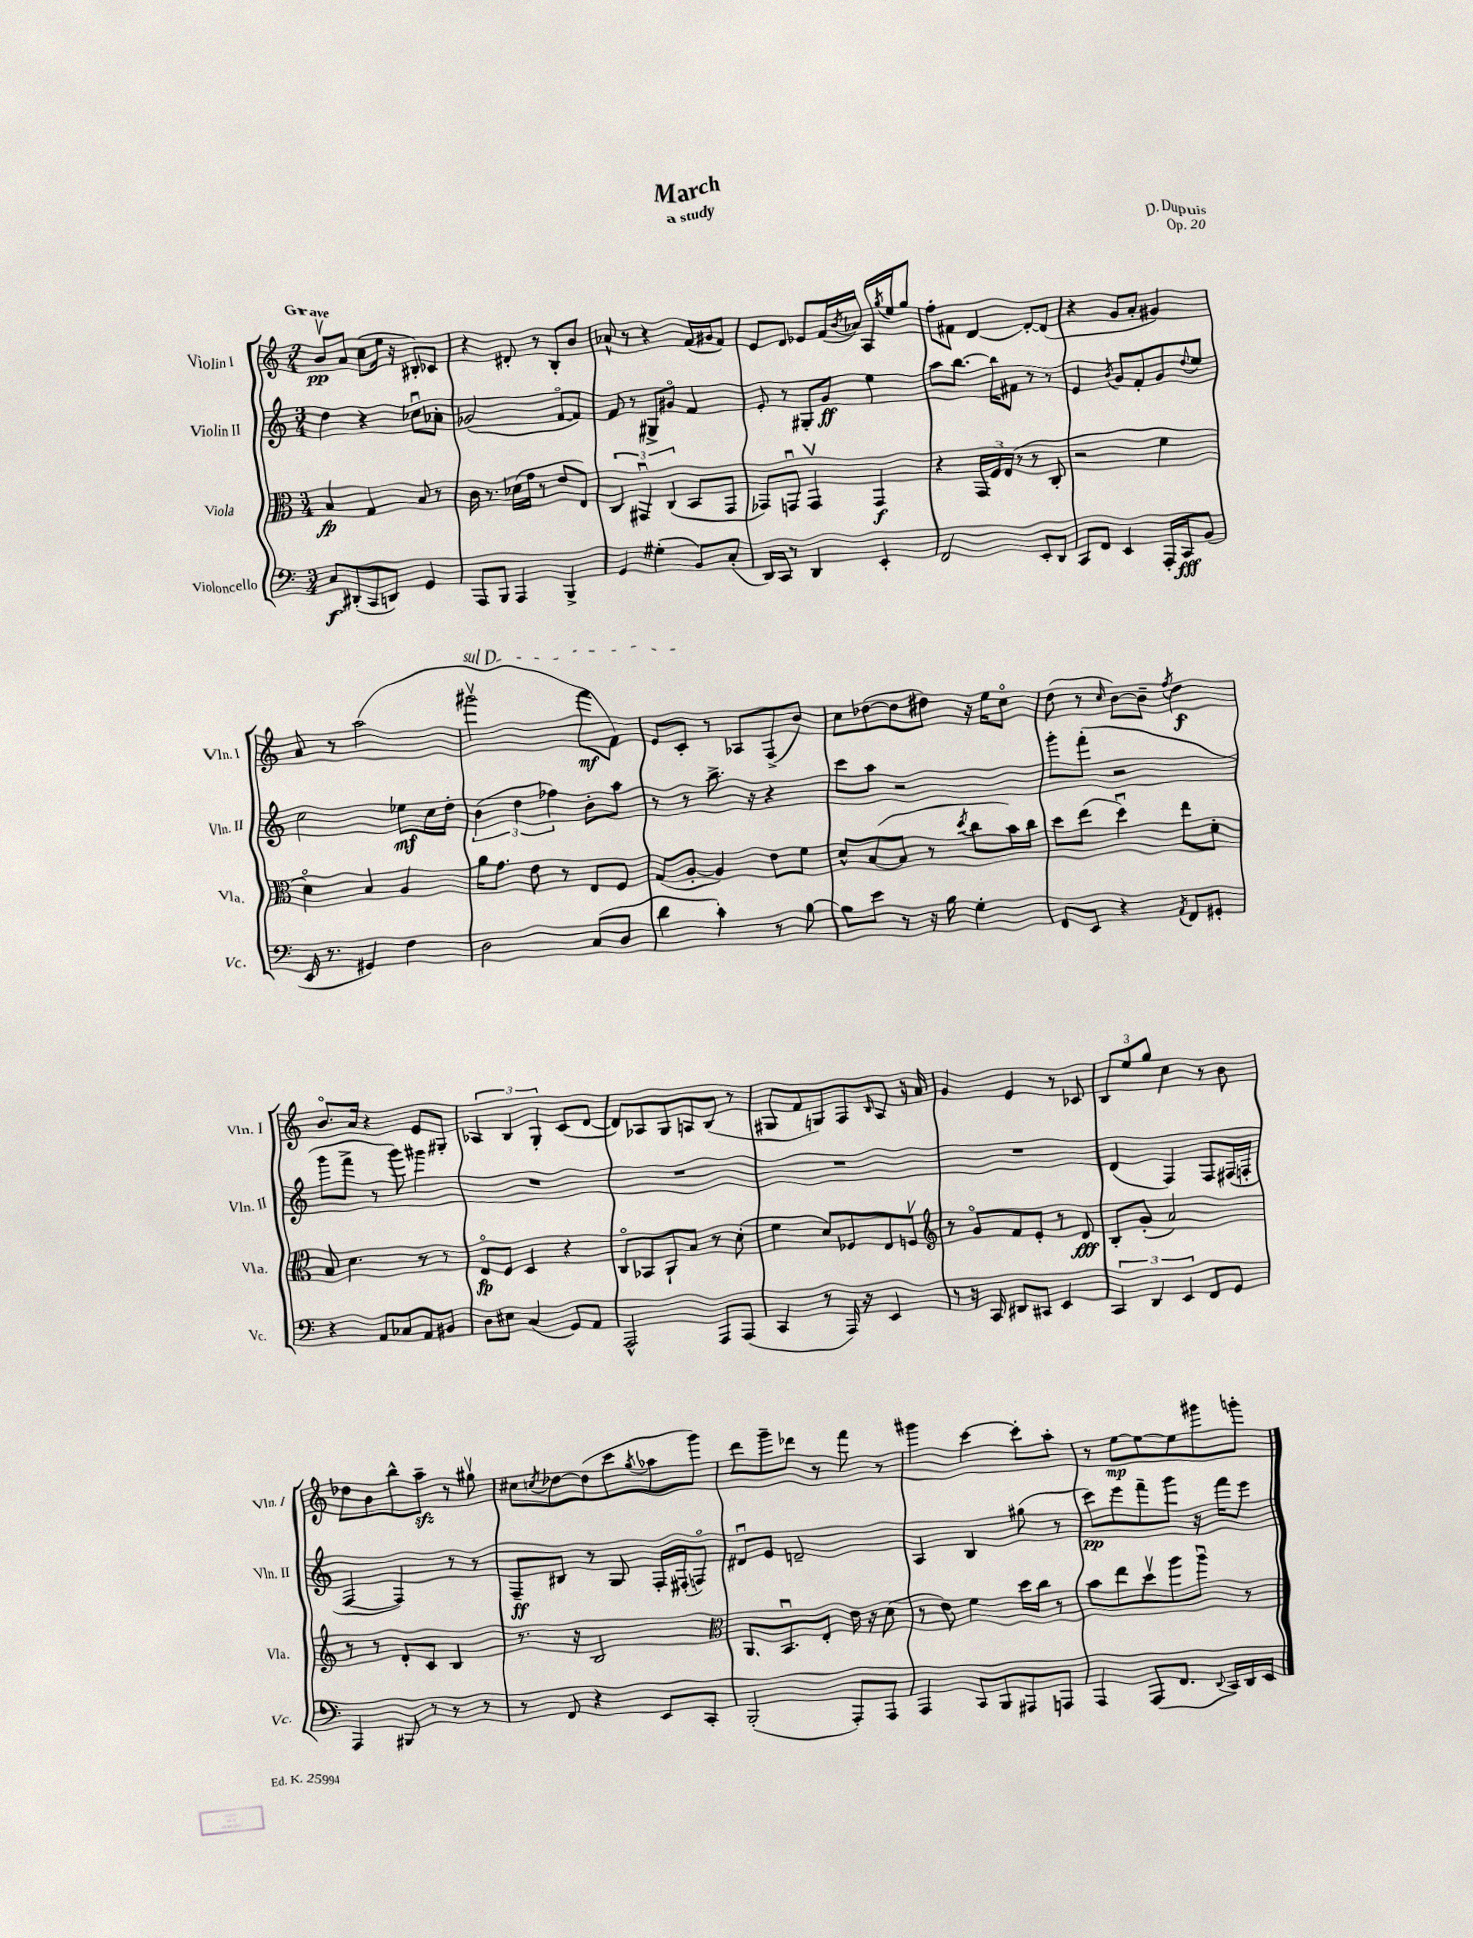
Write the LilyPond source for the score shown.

\header { title = "March" composer = "D. Dupuis" subtitle = "a study" opus = "Op. 20" }
<<
\new StaffGroup <<
\new Staff = "s0" \with { instrumentName = "Violin I" shortInstrumentName = "Vln. I" } {
    \clef treble \key c \major \numericTimeSignature \time 3/4 \tempo "Grave"
    b'8\upbow\pp a'8 c''8( e''16 r16 bis8-.) ces'8 |
    r4 dis'8-. r8 b8-. b'8 |
    aes'8-^ r8 r4 f'16( gis'16 f'8) |
    e'8 d'8 ees'8 f'16( \acciaccatura { b'8 } aes'16) a16 \acciaccatura { g''8 } e''16 g''8 |
    f''8-. fis'8 d'4~ d'8~-. d'8( |
    r4 g'8 a'8-. gis'4) |
    a'8 r8 a''2( |
    \once \override TextSpanner.bound-details.left.text = \markup { \italic "sul D" } gis'''2\upbow\startTextSpan f'''8\mf f'8) |
    e'8 c'8-.\stopTextSpan r8 aes8 f8->( b'8) |
    c''8 des''8~( des''8 dis''8) r16 e''16 c''8\flageolet |
    d''8( r8 \grace { c''16 } b'8~) b'8-- \acciaccatura { f''8 } d''4\f |
    b'8.\flageolet a'16 r4 e'8 gis8-. |
    \tuplet 3/2 { aes4 b4 g4-. } c'8( d'8~ |
    d'8) aes8 g8 a8 b8( r8 |
    gis8 f'8 g8) f8 \grace { b16 } a8 r16 a'16 |
    g'4 e'4 r8 ces'8 |
    \tuplet 3/2 { b8 e''8 g''8 } c''4 r8 b'8 |
    des''8 b'8 b''8-^ a''8--\sfz r8 gis''8\upbow |
    cis''8 \acciaccatura { c''8 } des''8~ des''8( c'''8 \acciaccatura { g''8 } aes''8 g'''8) |
    d'''8 g'''8-- des'''8 r8 f'''8 r8 |
    gis'''4 c'''4~ c'''8-. a''8-. |
    r8 e''8~\mp e''8~ e''8 gis'''8 g'''8-. \bar "|." |
}
\new Staff = "s1" \with { instrumentName = "Violin II" shortInstrumentName = "Vln. II" } {
    \clef treble \key c \major \numericTimeSignature \time 3/4
    d''4 r4 ces''8\downbow aes'8-. |
    ges'2( f'8~\flageolet f'8) |
    f'8 r8 gis8-> gis'8\flageolet f'4 |
    e'8-. r8 gis8-. g'8\ff e''4 |
    a''8 b''8.~ b''16 fis'8 r8 r8 |
    e'4 \acciaccatura { b'8 } g'8 f'8-. g'8 \appoggiatura { d''8 } e''8 |
    c''2 ees''8\mf c''16 d''16-. |
    \tuplet 3/2 { b'4( d''4 fes''4) } b'8-. a''8 |
    r8 r8 b''8.-> r16 r4 |
    c'''8 a''8 r2 |
    g'''8-. f'''8-.( r2 |
    g'''8 f'''8-> r8 g'''8) gis'''4 |
    R2. |
    R2. |
    R2. |
    R2. |
    d'4( f4) f8 fis16( f16-. |
    f4~ f4) r8 r8 |
    f8--\ff bis8 r8 g8 f16-. fis16-.( f8\flageolet) |
    dis'8\downbow e'8 d'2-- |
    a4 b4 gis''8( r8 |
    c'''8\pp) e'''8 f'''8-- g'''8 r16 f'''16 e'''8 \bar "|." |
}
\new Staff = "s2" \with { instrumentName = "Viola" shortInstrumentName = "Vla." } {
    \clef alto \key c \major \numericTimeSignature \time 3/4
    b4\fp g4 b8 r8 |
    c'16 r8. des'16( g'16 r8 e'8 e8) |
    \tuplet 3/2 { c4 gis,4\downbow c4( } b,8 gis,8 |
    ges,8) g,8\downbow g,4\upbow g,4\f |
    r4 \tuplet 3/2 { g,16 f16 e16( } r8 r8 c8-. |
    r2 f'4 |
    d'4\flageolet) b4 a4 |
    a'16 g'8. e'8 r8 e8 f8 |
    g8( a8~-. a4) e'8 f'8 |
    d'8-^ b8~( b8 r8 \acciaccatura { d''8 } c''8 b'16) c''16 |
    d''8 e''8( d''4\downbow) e''8 d'8-. |
    b8 d'4. r8 r8 |
    e8\flageolet\fp f8 d4 r4 |
    c8\flageolet bes,8 a,8-! b8 r8 d'8-.( |
    f'4 d'8) fes8 e8 f8\upbow |
    \clef treble r8 g'8\flageolet f'8 e'8-. r8 d'8\fff |
    b8-. g'8-.( a'2) |
    r8 r8 d'8-. c'8 b4 |
    r8. r16 b2 |
    \clef alto a,8. b,8.\downbow e8-. e'16 r16 d'8( |
    r8 e'8) f'4 d''16 c''16 r8 |
    b'8 e''8 d''8\upbow a''8 a''8\downbow r8 \bar "|." |
}
\new Staff = "s3" \with { instrumentName = "Violoncello" shortInstrumentName = "Vc." } {
    \clef bass \key c \major \numericTimeSignature \time 3/4
    c8\f dis,8-.( c,8 d,8) g,4 |
    a,,8 b,,8 a,,4 b,,4-> |
    g,4 gis4-.( b,8) c8-.( |
    d,16) c,16 r8 d,4 e,4-. |
    f,2 e,8-. d,8 |
    c,8 f,8 e,4 a,,16-. c,16\fff b,8( |
    e,16 r8. gis,4) f4 |
    d2 c8( d8 |
    d'4 c'4-.) r8 b8~ |
    b8 e'8 r8 r16 b16 g4-. |
    f,8 e,8 r4 \acciaccatura { a,8 } f,8 gis,8-. |
    r4 a,8 ces8 a,8 bis,8 |
    d8 eis8 c4( g,8) a,8 |
    a,,2-^ a,,8 a,,8( |
    c,4 r8 a,,16) r16 e,4 |
    r8 r16 c,16 dis,8 cis,8 e,4 |
    \tuplet 3/2 { c,4 d,4 e,4 } f,8 g,8 |
    a,,4 bis,,8 r8 r8 r8 |
    r8 f,8 r4 e,8 c,8-. |
    b,,2-.( a,,8-.) a,,8 |
    a,,4 c,8 b,,8 ais,,8 a,,8 |
    a,,4 a,,8( f,8. \appoggiatura { d,8 } c,16) d,16 e,16 \bar "|." |
}
>>
>>
\layout { \context { \Score \remove "Bar_number_engraver" } }
